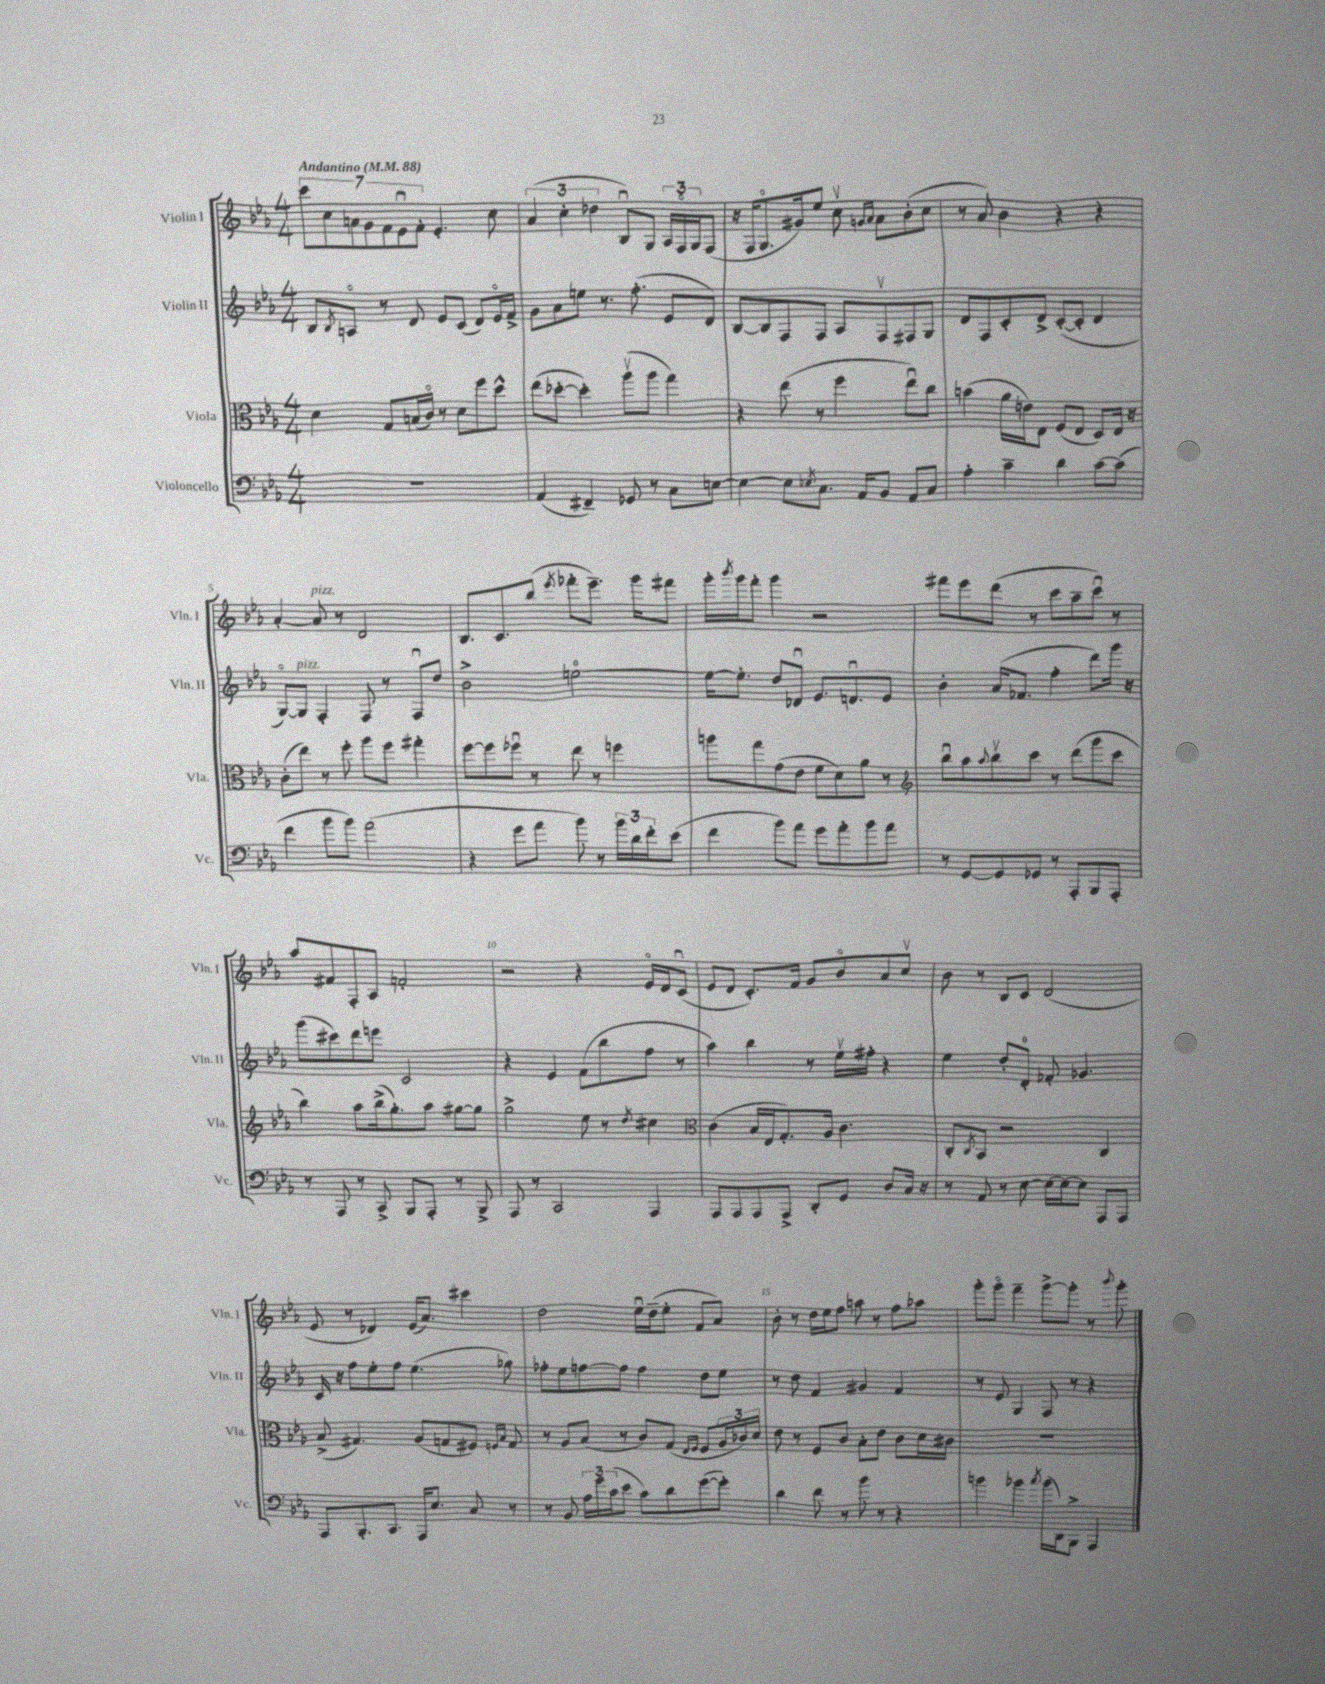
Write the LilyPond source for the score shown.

<<
\new StaffGroup <<
\new Staff = "s0" \with { instrumentName = "Violin I" shortInstrumentName = "Vln. I" } {
    \clef treble \key ees \major \numericTimeSignature \time 4/4 \tempo "Andantino" 4 = 88
    \tuplet 7/4 { c'''8 c''8 a'8 g'8 f'8 ees'8\downbow f'8-. } ees'4.-. c''8 |
    \tuplet 3/2 { aes'4( c''4-. des''4 } bes8\downbow) g8 \tuplet 3/2 { aes16 f16\flageolet g16 } f8( |
    r16 f16 g8.\flageolet gis'16) ees''8 c''8\upbow \grace { g'16 aes'16 } aes'8 bes'8-.( c''8 |
    r8 aes'8) bes'4 r4 r4 |
    aes'4~-. aes'8^\markup { \italic "pizz." } r8 d'2 |
    bes8. c'8. bes''8( \acciaccatura { ees'''8 } fes'''8-. ees'''8.--) g'''16 fis'''8 |
    g'''16-. \acciaccatura { bes'''8 } g'''16 f'''8-. g'''4 r2 |
    fis'''8 ees'''8 d'''8( r8 c'''8 aes''8-- c'''8\downbow) r8 |
    aes''8 fis'8 f8-. aes8 f'2-. |
    r2 r4 ees'16\flageolet d'16 c'8\downbow( |
    ees'8 d'8 c'8.-.) f'16 g'8 bes'8\flageolet aes'8 c''8\upbow |
    bes'8 r8 bes8 c'8 d'2( |
    ees'8 r8 des'4) ees'16( aes'8.) cis'''4 |
    d''2 ees''16\downbow d''16--( ees''8-. f'8 aes'8) |
    bes'8-. r8 d''16 ees''16 f''8 a''8 r8 f''8 aes''8 |
    g'''8-. g'''8\flageolet f'''4-- g'''8~-> g'''8-. r8 \appoggiatura { bes'''8 } g'''8-. \bar "|." |
}
\new Staff = "s1" \with { instrumentName = "Violin II" shortInstrumentName = "Vln. II" } {
    \clef treble \key ees \major \numericTimeSignature \time 4/4
    bes8 \acciaccatura { bes8 } a8\flageolet r8 d'8 ees'8 c'8( d'8) ees'16\flageolet f'16-> |
    g'8 aes'8 e''8 r8. f''8.-.( ees'8 d'8) |
    bes8~ bes8 f8 f8 aes8 f8\upbow fis8 g8 |
    d'8 f8 c'8-. d'8-> c'8~-.( c'8-. d'4 |
    g8~\flageolet) g8^\markup { \italic "pizz." } f4-. f8 r8 f8\downbow d''8 |
    bes'2-> e''2-0~ |
    e''16~ e''8.-. d''8 des'8\downbow ees'8. d'8.\downbow ees'8 |
    bes'4-. aes'16( fes'8. f''4-. d'''8) g'''16 r16 |
    g'''8( cis'''8) d'''8 e'''8 c'2 |
    r4 ees'4 f'8( bes''8 f''8 r8 |
    aes''4) bes''4 r8 ees''16\upbow fis''16-. r4 |
    ees''4 d''8-. d'8-0-. fes'8-. ges'4. |
    c'16 r16 f''8 ees''8-. f''8 ees''4.( ges''8) |
    fes''8-. ees''8 f''8~ f''8 f''4 d''8 ees''8 |
    r8 d''8 f'4 gis'4 f'4 |
    r8 ees'8 g4 f8 r8 r4 \bar "|." |
}
\new Staff = "s2" \with { instrumentName = "Viola" shortInstrumentName = "Vla." } {
    \clef alto \key ees \major \numericTimeSignature \time 4/4
    d'4 g8 b16( c'16\flageolet) r8 d'8 f''8 d''8-^ |
    ees''8( des''8~-. des''4-.) aes''8\upbow( aes''8 g''4) |
    r4 ees''8( r8 f''4 ees''8\downbow) c''8 |
    b'4( aes'16 e'16) ees8 f8( ees8 d8) ees16 r16 |
    c'8-.( ees''8) r8 f''8-. aes''8 f''8 gis''4-. |
    f''8~ f''8 fes''8\downbow r8 ees''8 r8 f''4 |
    a''8 g''8 g'8( ees'8 f'8 d'8) aes'8 r8 |
    \clef treble bes''8\downbow aes''8 \appoggiatura { aes''8 } bes''8\upbow c'''8 r8 d'''8( g'''8 c'''8 |
    bes''4) aes''8 bes''16->( g''8.-.) aes''8 gis''8~ gis''8 |
    g''2-> ees''8 r8 \acciaccatura { d''8 } cis''4 |
    \clef alto c'4( bes16 ees16 g8.-.) aes16 c'4. |
    c8-. \acciaccatura { c8 } bes,8 r2 c4 |
    bes8->( gis4.) aes8( g8 fis8) \grace { f16 bes16 } g8 |
    r8 aes8 bes8( r8 c'8) g8( \grace { ees16 f16 } f8 \tuplet 3/2 { aes16 ces'16) d'16 } |
    ees'8 r8 f8 c'8 bes8-. ees'8 c'8 d'16 cis'16 |
    R1 \bar "|." |
}
\new Staff = "s3" \with { instrumentName = "Violoncello" shortInstrumentName = "Vc." } {
    \clef bass \key ees \major \numericTimeSignature \time 4/4
    R1 |
    aes,4( fis,4--) ges,8 r8 c8 e8~ |
    e4~ e8 \acciaccatura { ees8 } c8. aes,16 bes,8 aes,8 c8 |
    aes4-. c'4-- d'4 c'8~ c'8( |
    f'4 bes'8 bes'8) aes'2( |
    r4 g'8 aes'8 bes'8) r8 \tuplet 3/2 { bes'16 d'16 f'16-. } ees'8( |
    f'4 bes'8) aes'8 g'8 aes'8-. bes'8 aes'8 |
    r8 g,8~ g,8 ges,8 r8 aes,,8-. bes,,8 aes,,8-. |
    r8 aes,,8 r8 c,8-> bes,,8 aes,,8-. r8 bes,,8-> |
    aes,,8 r8 c,2 aes,,4 |
    aes,,8 aes,,8 aes,,8 aes,,8-> d,8-. g,8 d8 c16 r16 |
    r8 aes,8 r8 ees8~ ees16~ ees16~ ees8 aes,,8 aes,,8 |
    aes,,8 bes,,8.-. c,8. aes,,16 ees8. c8 r8 |
    r8 bes,8 \tuplet 3/2 { aes16 g'16 c'16( } ees'8 c'8) d'8 g'8~( g'8-.) |
    d'4 f'8 r8 bes'8 r8 r4 |
    b'4 bes'4 \acciaccatura { c''8 } bes'16( d,16) bes,,8-> aes,,4 \bar "|." |
}
>>
>>
\layout { \context { \Score \override BarNumber.break-visibility = ##(#f #t #t) barNumberVisibility = #(every-nth-bar-number-visible 5) } }
